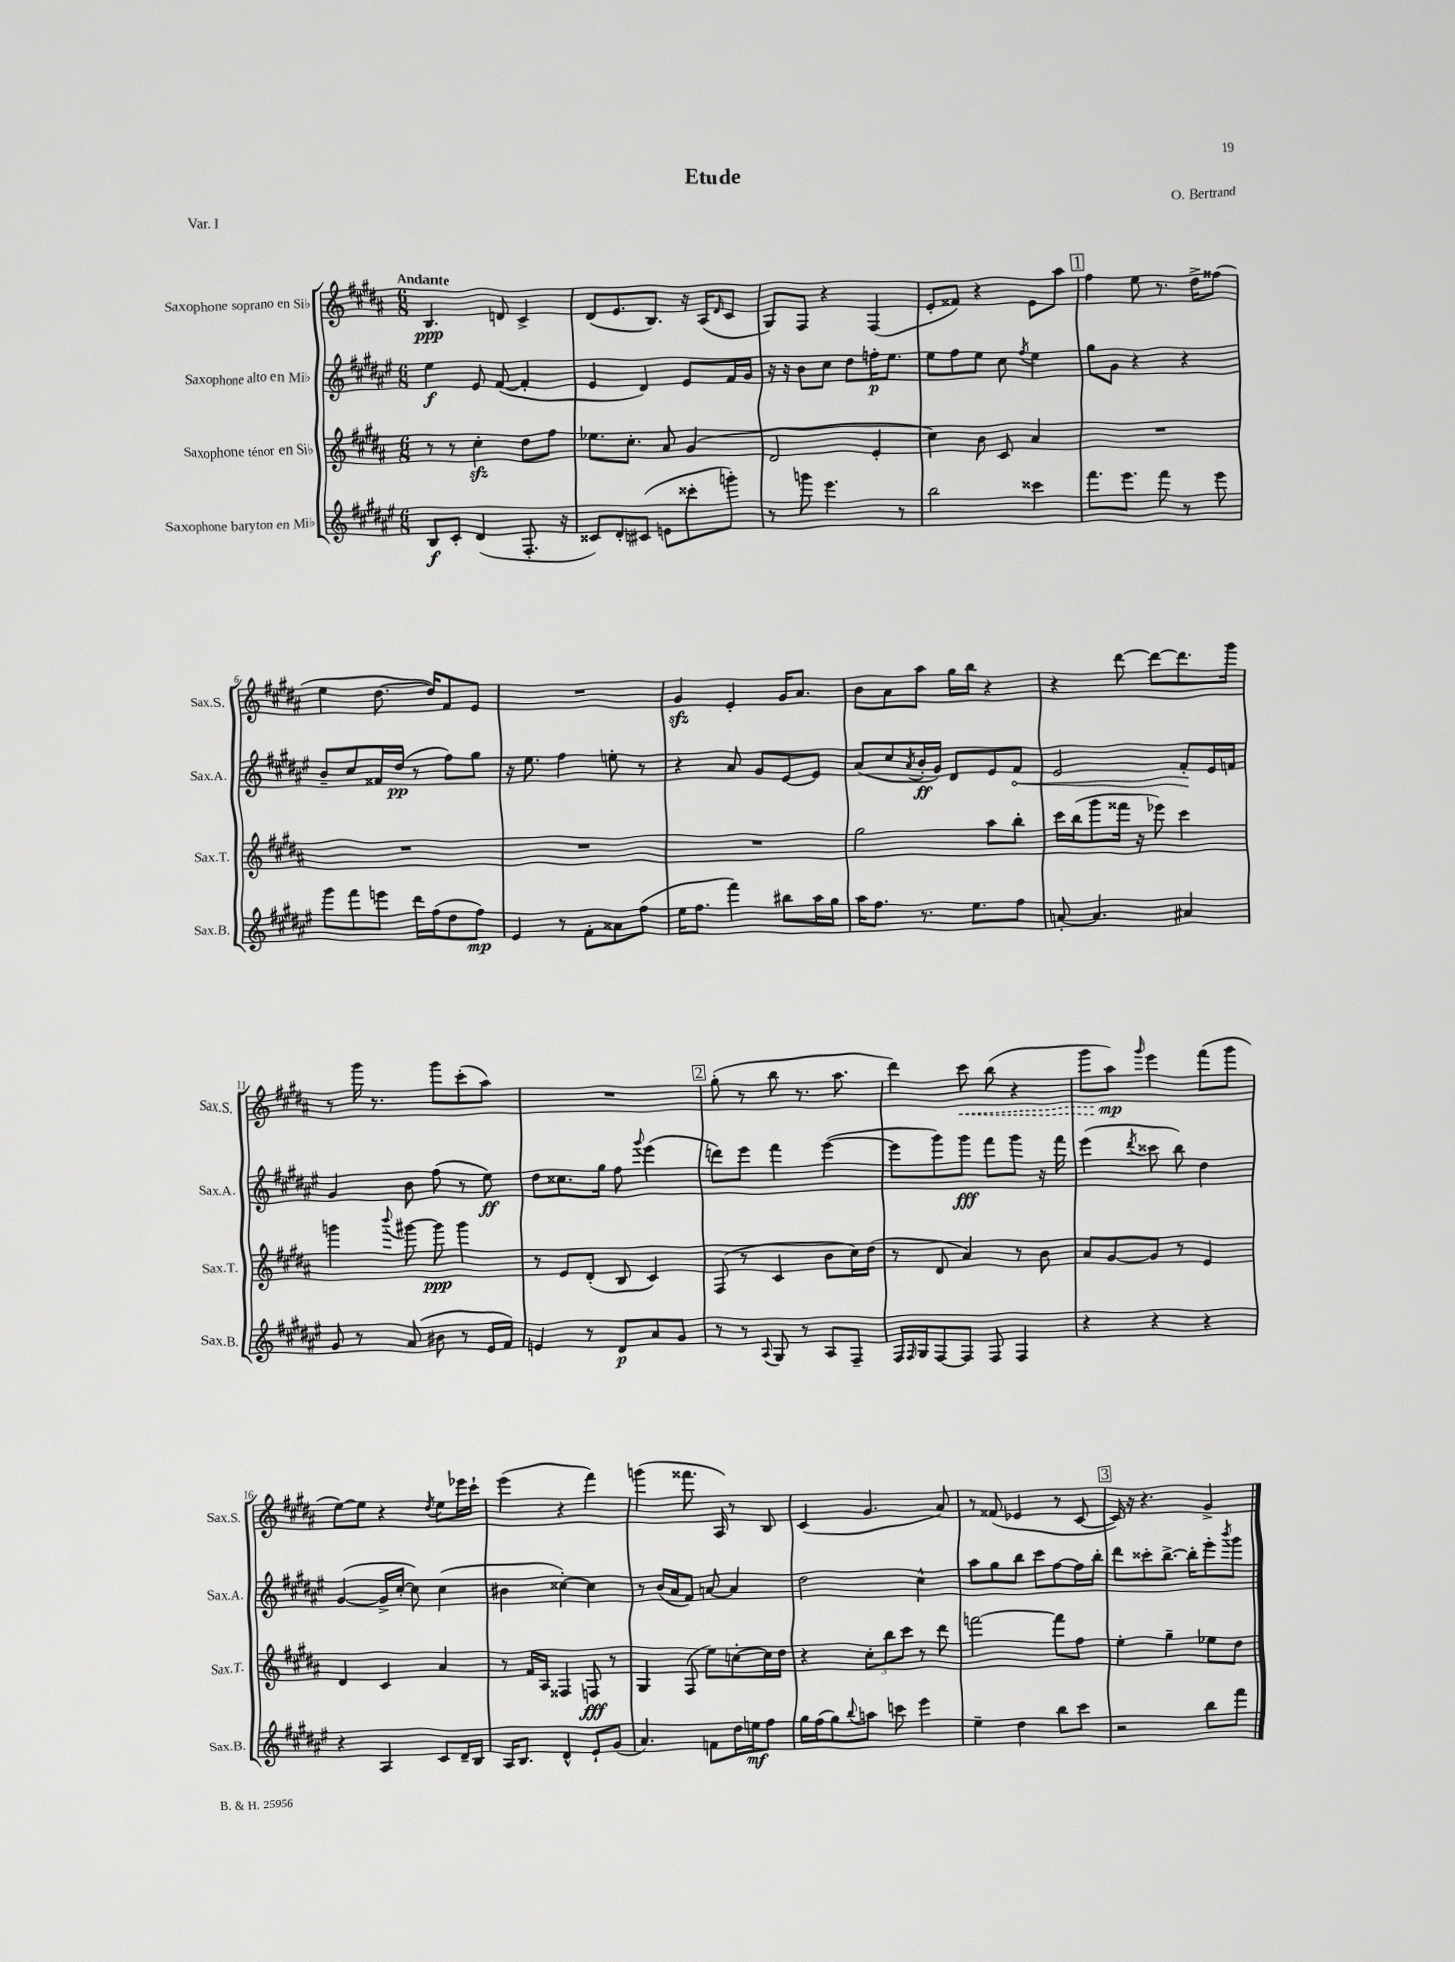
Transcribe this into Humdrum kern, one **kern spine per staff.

**kern	**kern	**kern	**kern
*staff4	*staff3	*staff2	*staff1
*clefG2	*clefG2	*clefG2	*clefG2
*k[f#c#g#d#a#e#]	*k[f#c#g#d#a#]	*k[f#c#g#d#a#e#]	*k[f#c#g#d#a#]
*M6/8	*M6/8	*M6/8	*M6/8
8B	8r	4ee#	4.B
8c#'	8r	.	.
(4d#	4cc#'	8e#	.
.	.	([8f#	8d
8.F#'	8dd#	4f#']	4c#^
.	8ff#	.	.
16r	.	.	.
=	=	=	=
8c##)	8.ee-	4e#	(8d#
8d#'	.	.	8.e
.	8.cc#'	.	.
(8c#	.	4d#)	.
.	.	.	8.B)
8e	8a#	.	.
8ccc##'	(4g#	8e#	16r
.	.	.	(16A#
.	.	.	16qqd#
8ggg')	.	16f#	8c#
.	.	16g#	.
=	=	=	=
8r	2d#	16r	8G#)
.	.	16r	.
8ggg	.	8b	8F#
4.eee#	.	8cc#	4r
.	.	8dd#	.
.	4e'	16ff'	(4F#
.	.	8.ee#	.
8r	.	.	.
=	=	=	=
2bb	4cc#)	8ee#	8e'
.	.	8ff#	8f##)
.	8b	8ee#	4r
.	8c#	8cc#	.
.	.	8qff#	.
4ccc##	4a#	4ee#	8e
.	.	.	8aa#
=	=	=	=
8.fff#	2.r	8gg#	4ff#
.	.	8g#	.
8.eee#	.	.	.
.	.	4r	8ee
8fff#	.	.	8.r
8r	.	4r	.
.	.	.	16dd#^
8eee#	.	.	(8ff##
=	=	=	=
8ggg#	2.r	8b~	4ee
8fff#	.	8cc#	.
8eee	.	16f##	[8.dd#
.	.	(16dd#	.
16ddd#	.	8r	.
(16ff#	.	.	16dd#])
8dd#	.	8ff#)	8f#
8ff#)	.	8gg#	8e
=	=	=	=
4e#	2.r	16r	2.r
.	.	8.ee#	.
8r	.	4ff#	.
8f#'	.	.	.
8a##	.	8ee'	.
(8ff#	.	8r	.
=	=	=	=
16ee#	2.r	4r	4g#
8.ff#	.	.	.
4fff#)	.	8a#	4e'
.	.	8g#	.
8bb#	.	[8e#	16g#
.	.	.	8.a#
16aa#	.	8e#]	.
16gg#	.	.	.
=	=	=	=
16aa#	2gg#	(8a#	8b
8.ff#	.	.	.
.	.	8cc#	8a#
.	.	8qa#	.
8.r	.	16b'	8aa#
.	.	16g#)	.
.	.	8d#	16gg#
8.ee#	.	.	16bb
.	8aa#	8e#	4r
8ff#	8bb'	8f#	.
=	=	=	=
[8a'	16ccc#	2e#	4r
.	(16bb	.	.
4.a]	8ggg#	.	.
.	16fff##	.	[8ddd#
.	16r	.	.
.	8eee-)	.	8ddd#_
4a#	4ccc#	8f#'	8.ddd#]
.	.	16e#	.
.	.	16f	16ggg#
=	=	=	=
8g#	4ggg	4g#	8r
8r	.	.	16ggg#
.	.	.	8.r
.	8qqbbb	.	.
(8a#	[8ggg#	8b	.
8b#	8ggg#]	(8ff#	8ggg#
8r	4ggg#	8r	(8ccc#'
16e#	.	8ee#)	8aa#)
16f#)	.	.	.
=	=	=	=
4e	8r	8dd#	2.r
.	8e	8.cc##	.
8r	(8d#'	.	.
.	.	16gg#	.
8d#	8B	8ff#	.
.	.	8qqggg#	.
8a#	4c#)	(4eee#	.
8g#	.	.	.
=	=	=	=
8r	(8F#	8ddd)	(8gg#'
8r	8r	8eee#	8r
8qqA#	.	.	.
8G#	4c#	4fff#	8bb
8r	.	.	8.r
8A#	8b	([4eee#	.
.	.	.	8.aa#
8F#~	16cc#)	.	.
.	(16dd#	.	.
=	=	=	=
16F#	8r	8eee#]	4ddd#)
16qqF#	.	.	.
16G#	.	.	.
[8F#	8d#	8ggg#)	.
8F#]	4a#)	8ggg#	8ccc#
8F#	.	8fff#	(8bb
4F#	8r	8ggg#	4r
.	8b	16r	.
.	.	16fff#	.
=	=	=	=
4r	8a#	(4eee#	8ggg#
.	[8g#	.	8aa#)
.	.	8qddd#	16qqggg#
4r	8g#]	8ccc##	4eee
.	8r	8bb)	.
4r	4e	4dd#	(8fff#
.	.	.	8ggg#
=	=	=	=
4r	4d#	([4g#	[8ee)
.	.	.	8ee]
4A#	4c#	16g#^]	4r
.	.	[16cc#'	.
.	.	8cc#])	.
.	.	.	8qdd#
8c#	4a#	(4cc#	8ee
16d#~	.	.	16eee-
16B	.	.	16ccc#`
=	=	=	=
16A#	8r	4b#	(4eee
8.B	.	.	.
.	16f#	.	.
.	16A#	.	.
4d#^^	4F##	[4cc##')	4r
8e#`	8F	4cc##]	4fff#)
(8g#	8r	.	.
=	=	=	=
4.a#)	4G#	8r	(4ggg
.	.	(16b	.
.	.	16a#	.
.	(8F#	8f#)	8.fff##
8f	8ee)	[8a	.
.	.	.	16A#)
16dd#	[8cc'	4a]	8r
16ee	.	.	.
8ff#	16cc]	.	8B
.	16dd#	.	.
=	=	=	=
16gg#	4r	2dd#	(4c#
(16ff#	.	.	.
8gg#)	.	.	.
8qqbb	.	.	.
8aa	12cc#'	.	4.g#
.	12bb	.	.
8ccc	.	.	.
.	12ccc#	.	.
4eee#	8r	4cc#^^	.
.	8ddd#	.	8a#)
=	=	=	=
4ee#~	[2fff	8aa#	8r
.	.	8gg#	(8f##
4dd#	.	8bb	4e-
.	.	8ccc#	.
8bb	8fff]	[8ff#	8r
8ccc#	8ff#	16ff#]	[8c#
.	.	16bb'	.
=	=	=	=
2r	4ee'	8ddd#	16c#])
.	.	.	16r
.	.	8ccc##'	4.r
.	4gg#~	[8.bb^	.
.	.	16bb']	.
8bb	8ee-	8eee#'	4g#^
.	.	8qbbb	.
8fff#	8dd#	8ggg#	.
==	==	==	==
*-	*-	*-	*-
